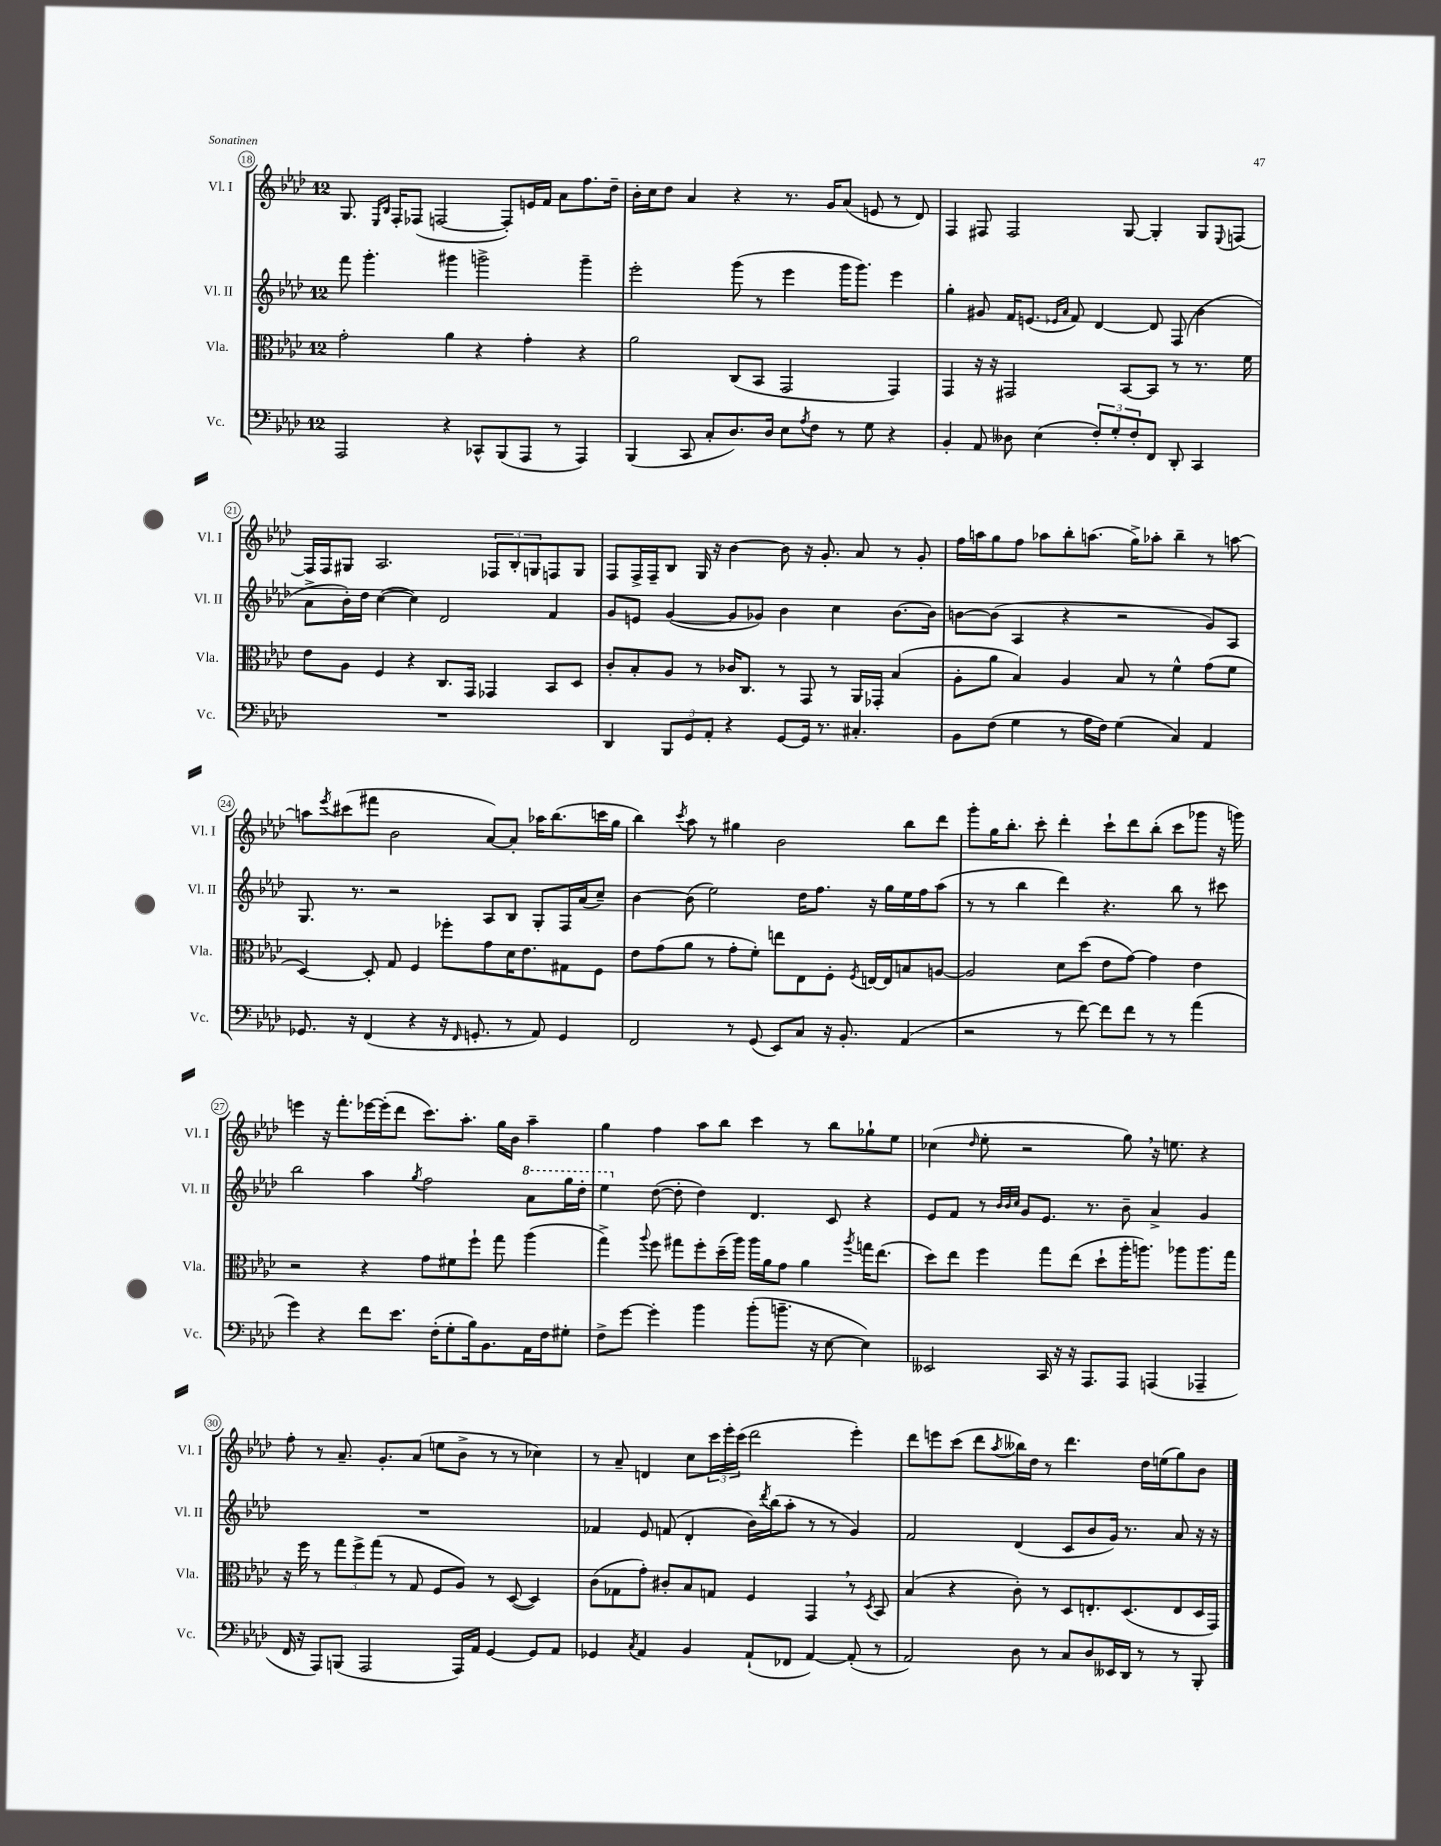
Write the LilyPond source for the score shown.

<<
\new StaffGroup <<
\new Staff = "s0" \with { instrumentName = "Vl. I" shortInstrumentName = "Vl. I" } {
    \clef treble \key aes \major \once \override Staff.TimeSignature.style = #'single-digit \time 12/8
    g8. \grace { ees16 bes16 } f16-. fes8( f2~ f8-.) e'16 f'16 aes'8 f''8. des''16-- |
    bes'16-. c''16 des''8 aes'4 r4 r8. g'16 aes'8( e'8 r8 des'8) |
    f4 fis8 fis2 g8~ g4-. g8 \appoggiatura { ees8 } f8~ |
    f16 f16 gis8 aes2. \tuplet 3/2 { fes8 bes8-. g8 } f8 g8 |
    f8 f16-> f16-- bes8 g16 r16 bes'4~ bes'8 r16 g'8.-. aes'8 r8 g'8-. |
    f''16 a''16 g''8 f''8 aes''8 bes''8-. a''8.( g''16->) aes''8-. bes''4-- r8 a''8~ |
    a''8 \acciaccatura { ees'''8 } cis'''8( fis'''8 bes'2 aes'8~) aes'8-. aes''16 bes''8.( c'''16 g''16 |
    bes''4) \acciaccatura { c'''8 } aes''8 r8 gis''4 bes'2 bes''8 des'''8 |
    g'''8-. g''16 bes''8.-. c'''8-. des'''4-. c'''8-! des'''8 bes''8-.( c'''8 ges'''8 r16 g'''16) |
    e'''4 r16 f'''8.-. ees'''16~ ees'''16-.( des'''8 c'''8.) aes''8.-. g''16 bes'16 aes''4-- |
    g''4 f''4 aes''8 bes''8 c'''4 r8 bes''8 ges''8-! ees''8 |
    ces''4( \grace { des''16 } ees''8-. r2 g''8) \breathe r16 e''8. r4 |
    f''8-. r8 aes'8.-- g'8.-. aes'8( e''8 bes'8-> r8 r8 ces''4) |
    r8 aes'8-- d'4 c''8 \tuplet 3/2 { c'''16 ees'''16-. c'''16( } des'''2 ees'''4-.) |
    des'''8 e'''8 c'''8( des'''8 \acciaccatura { aes''8 } beses''16) des''16 r8 des'''4. des''16 e''16( g''8) bes'8 \bar "|." |
}
\new Staff = "s1" \with { instrumentName = "Vl. II" shortInstrumentName = "Vl. II" } {
    \clef treble \key aes \major \once \override Staff.TimeSignature.style = #'single-digit \time 12/8
    f'''8 g'''4.-. gis'''4 g'''2-> g'''4-- |
    ees'''2-. g'''8( r8 ees'''4 g'''16 g'''8.) ees'''4 |
    g''4-. gis'8 f'16 e'8.( \grace { ees'16 aes'16 } f'8) des'4~ des'8 f8( bes'4 |
    aes'8-> bes'16-.) des''16 c''4~( c''4) des'2 f'4 |
    g'8 e'8 g'4~( g'8 ges'8) bes'4 c''4 bes'8.~ bes'16 |
    b'8~ b'8( aes4 r4 r2 g'8) aes8 |
    g8. r8. r2 aes8 bes8 g8-. f16 aes'16( c''8--) |
    bes'4~ bes'8( ees''2) des''16 f''8. r16 g''16 ees''16 f''16 aes''8( |
    r8 r8 bes''4 des'''4) r4. bes''8 r8 cis'''8 |
    bes''2 aes''4 \acciaccatura { g''8 } f''2 \ottava #1 aes''8 g'''16 des'''16-. |
    ees'''4 \ottava #0 des''8~( des''8-. des''4) des'4. c'8 r4 |
    ees'8 f'8 r8 \grace { bes'32 bes'32 c''32 } g'8 ees'8. r8. bes'8-- aes'4-> g'4 |
    R1. |
    fes'4 ees'8 f'8( des'4-. bes'16) \acciaccatura { des'''8 } bes''16( aes''8-. r8 r8 g'4) |
    f'2 des'4( c'8 bes'8 g'16) r8. aes'8 r16 r16 \bar "|." |
}
\new Staff = "s2" \with { instrumentName = "Vla." shortInstrumentName = "Vla." } {
    \clef alto \key aes \major \once \override Staff.TimeSignature.style = #'single-digit \time 12/8
    g'2-. aes'4 r4 g'4-. r4 |
    aes'2 c8( bes,8 g,2 g,4) |
    g,4 r16 r16 gis,2 bes,8~ bes,8 r8 r8. f'16 |
    ees'8 aes8 f4 r4 c8. g,16 ges,4 bes,8 des8 |
    c'8-. bes8-. aes8 r8 ces'16 c8. r8 g,8 r8 aes,16 ges,16-. bes4( |
    aes8-. aes'8 bes4) aes4 bes8 r8 f'4-^ g'8( f'8 |
    des4~) des8-. g8 f4 fes''8-. g'8 des'16 ees'8. gis8 f8 |
    ees'8 g'8( aes'8 r8 g'8-. f'8-.) e''8 ees8 f8-. \acciaccatura { f8 } e16~ e16 b8 a8~ |
    a2 des'8 des''8( ees'8 g'8~) g'4 ees'4 |
    r2 r4 g'8 fis'8 f''8-! g''8 aes''4( |
    g''4->) \appoggiatura { aes''8 } f''8 gis''8 f''8-. des''16--( aes''16) aes''16 aes'16 g'8 aes'4 \acciaccatura { aes''8 } g''16 ees''8.( |
    des''8) ees''8 f''4 g''8 ees''8( des''8-! aes''16-. a''8.) aes''8 aes''8. g''16 |
    r16 f''16 r8 \tuplet 3/2 { g''8 f''8-> g''8( } r8 g8 f8 aes8) r8 des8~( des4) |
    c'8( ges8 g'8-.) cis'8-. bes8 g8 f4 g,4 \breathe r8 \acciaccatura { des8 } bes,8 |
    bes4( r4 c'8-.) r8 des8 e8.-. des8.( e8 des16 g,16) \bar "|." |
}
\new Staff = "s3" \with { instrumentName = "Vc." shortInstrumentName = "Vc." } {
    \clef bass \key aes \major \once \override Staff.TimeSignature.style = #'single-digit \time 12/8
    aes,,2 r4 ces,8-^ bes,,8( aes,,8 r8 aes,,4) |
    bes,,4( c,8 c8-. des8.) des16 ees8 \acciaccatura { aes8 } f8 r8 g8 r4 |
    bes,4-. aes,8 deses8 ees4( \tuplet 3/2 { f8-.) g8-. f8-. } f,8 des,8-. c,4 |
    R1. |
    des,4 \tuplet 3/2 { bes,,8 g,8 aes,8-. } r4 g,8~ g,16 r8. cis4.-. |
    bes,8 f8( g4 r8 aes16 f16) g4( c4) aes,4 |
    ges,8. r16 f,4( r4 r16 \grace { f,16 } g,8.-. r8 aes,8) g,4 |
    f,2 r8 g,8( ees,8) c8 r16 bes,8.-. aes,4( |
    r2 r8 f'8~) f'8 f'8 r8 r8 aes'4( |
    g'4) r4 f'8 ees'8. f16-.( g8-. bes16) bes,8. aes,16 f16 gis8-. |
    f8-> g'8~ g'4-. bes'4 bes'8-.( b'8.-- r16 ees8~ ees4) |
    eeses,2 c,16 r16 r16 aes,,8. aes,,8 a,,4( aes,,4-- |
    f,16 r16 aes,,8) b,,8( aes,,2 aes,,16) aes,16 g,4~ g,8 aes,8 |
    ges,4 \acciaccatura { c8 } aes,4 bes,4 aes,8-!( fes,8 aes,4~) aes,8-.( r8 |
    aes,2) des8 r8 c8 des8 eeses,16 des,16 r8 r8 bes,,8-. \bar "|." |
}
>>
>>
\layout { \context { \Score currentBarNumber = #18 \override BarNumber.stencil = #(make-stencil-circler 0.1 0.3 ly:text-interface::print) } }
